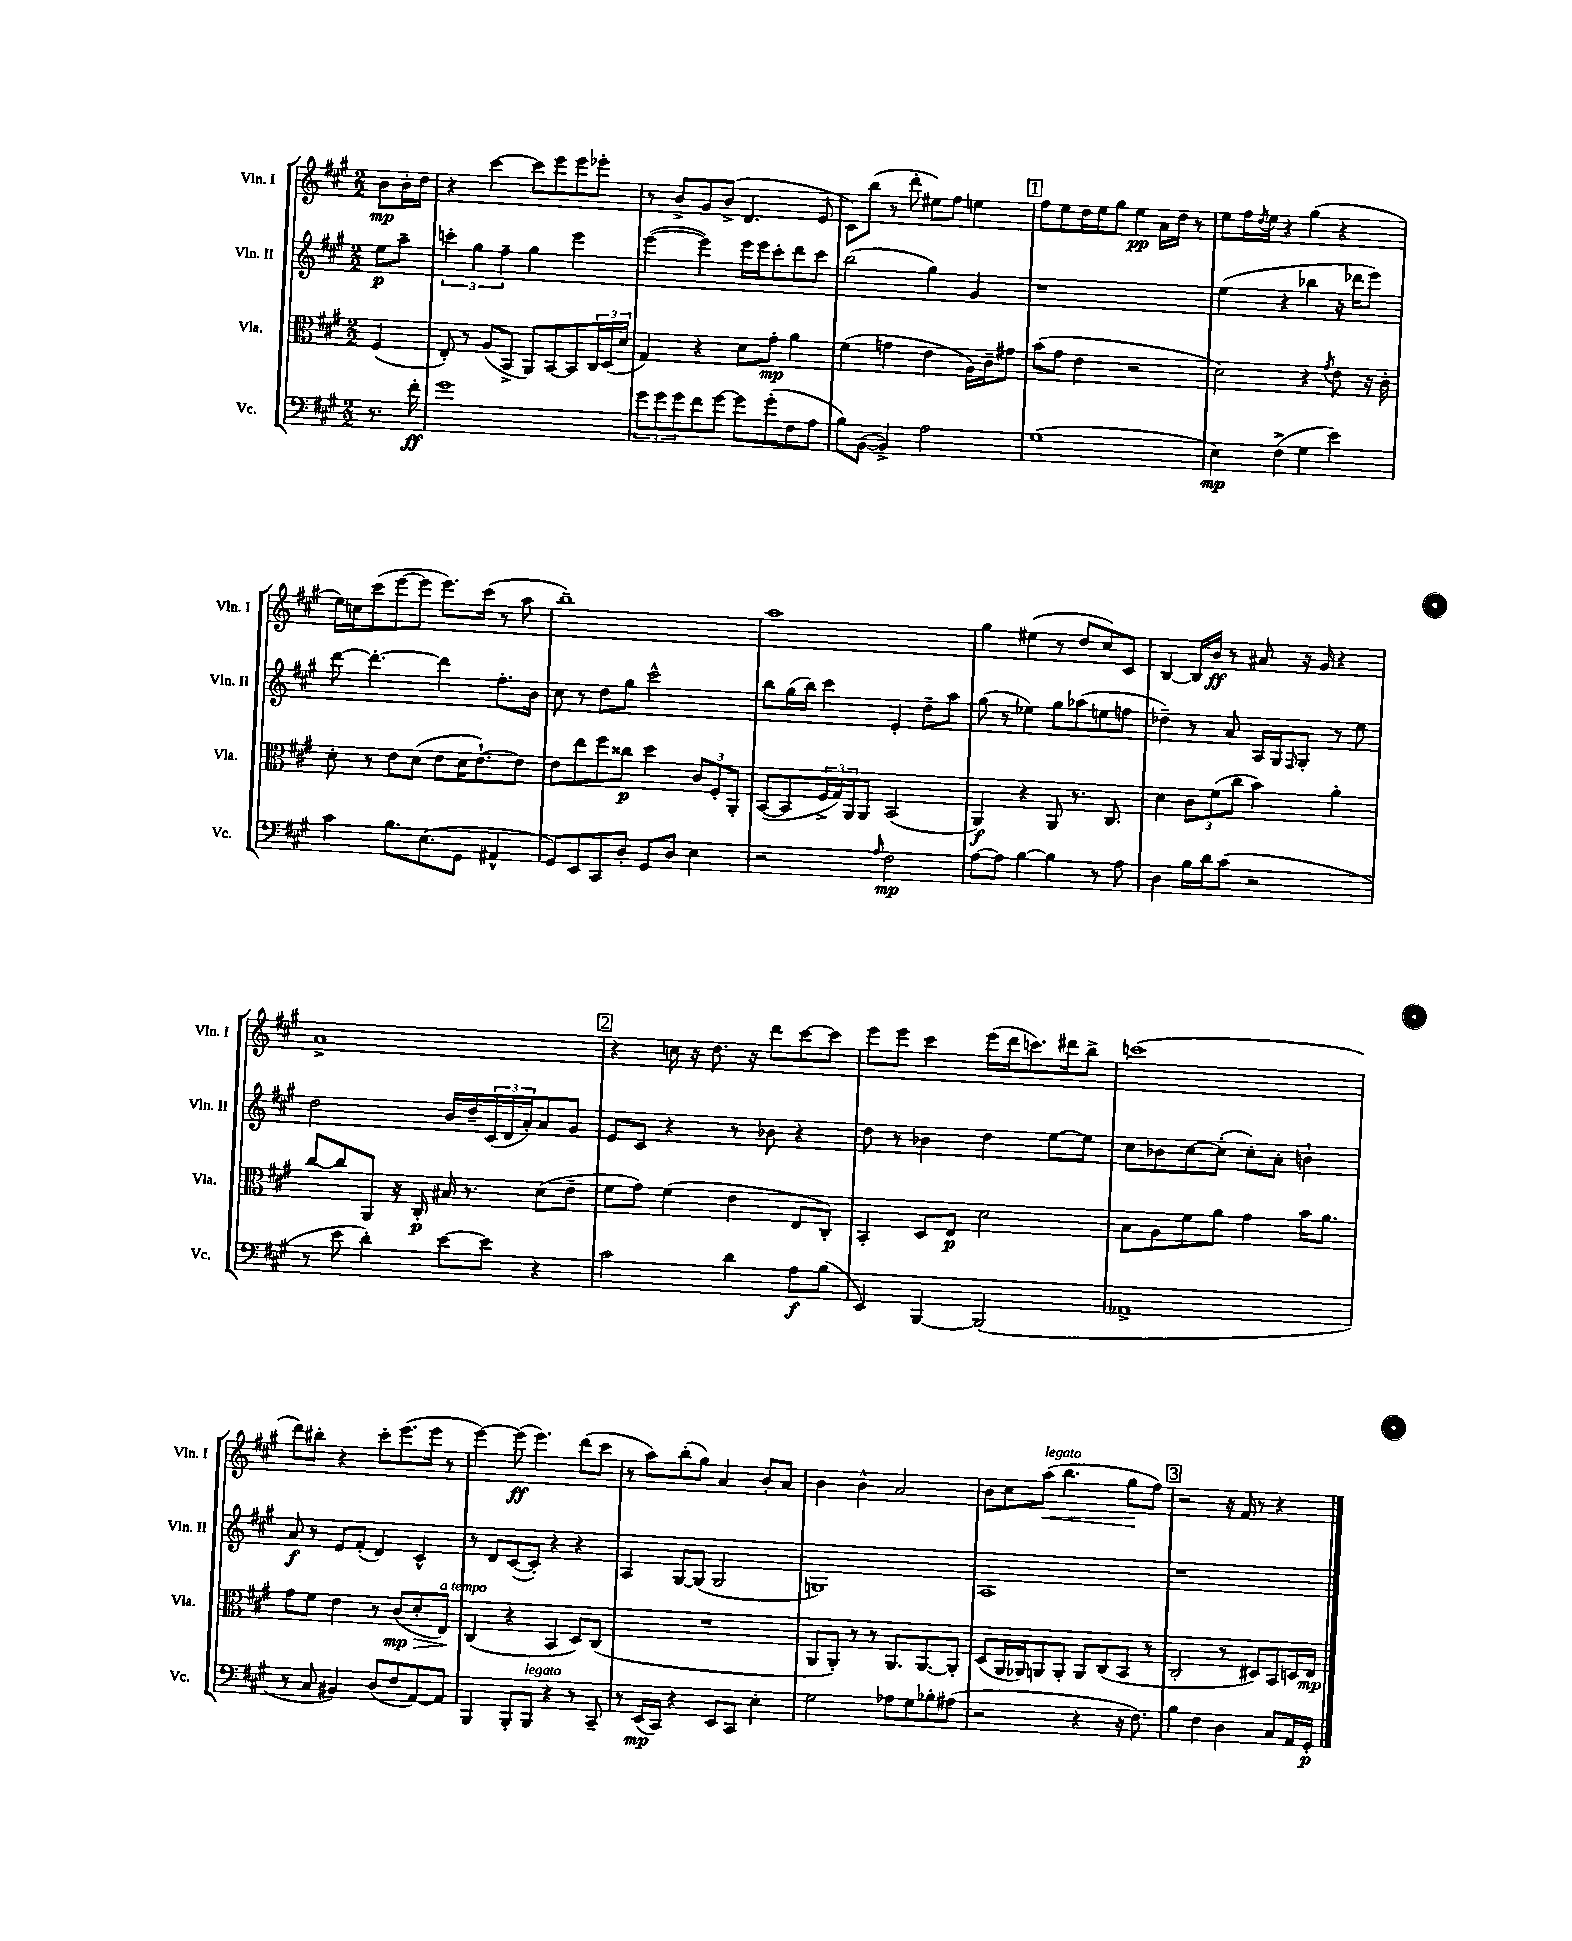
<<
\new StaffGroup <<
\new Staff = "s0" \with { instrumentName = "Vln. I" shortInstrumentName = "Vln. I" } {
    \clef treble \key a \major \numericTimeSignature \time 2/2 \partial 4
    b'8\mp b'16-. d''16 |
    r4 cis'''4~ cis'''8 e'''8 e'''8 ees'''8-. |
    r8 b'8-> gis'8 b'8->( d'4. e'8 |
    cis'8) b''8( r8 d'''8-. eis''8) fis''8 e''4 |
    \mark \markup { \box "1" } fis''8 e''8 d''16 e''16 gis''8 e''4\pp a'16 d''16 r8 |
    e''8 fis''16 \acciaccatura { d''8 } e''16 r4 gis''4( r4 |
    e''16) c''16 cis'''8( e'''8~ e'''8 e'''8.) cis'''16( r8 a''8 |
    b''1--) |
    a''1 |
    gis''4 eis''4( r8 d''8 cis''8) cis'8 |
    b4~ b16 b'16\ff r8 ais'8 r16 gis'16 r4 |
    a'1-> |
    \mark \markup { \box "2" } r4 c''16 r16 d''8. r16 d'''8 cis'''8~ cis'''8 |
    e'''8 e'''8 cis'''4 e'''16( d'''16 c'''8.) dis'''16 b''8-> |
    c'''1( |
    d'''8) bis''8-. r4 cis'''8-. e'''8.( e'''16 r8 |
    e'''4~) e'''8\ff( e'''4.) d'''8( cis'''8 |
    r8 a''8) b''8-.( gis''8) a'4 b'8-. a'8 |
    b'4 b'4-^ a'2 |
    b'8 cis''8 a''8\<^\markup { \italic "legato" }( b''4. gis''8\! fis''8) |
    \mark \markup { \box "3" } r2 r16 fis'16 r8 r4 \bar "|." |
}
\new Staff = "s1" \with { instrumentName = "Vln. II" shortInstrumentName = "Vln. II" } {
    \clef treble \key a \major \numericTimeSignature \time 2/2 \partial 4
    e''8\p a''8-- |
    \tuplet 3/2 { c'''4-. gis''4 fis''4-- } gis''4 e'''4 |
    e'''4~( e'''4) e'''16 e'''16 cis'''8-. d'''8 cis'''8 |
    b''2( gis''4) gis'4 |
    \mark \markup { \box "1" } r1 |
    e''4( r4 bes''4 r16 des'''16 e'''8) |
    d'''8~ d'''4.~-. d'''4 fis''8.-. b'16 |
    cis''8 r8 d''8 gis''8 cis'''2-^ |
    b''8 gis''16( b''16) cis'''4 e'4-. d''8-- a''8 |
    gis''8( r8 ees''4) gis''8 aes''8( e''8 f''8 |
    des''4--) r8 a'8 a16 gis16 \grace { fis16 } gis8-. r8 e''8 |
    d''2 b'16 d''16-- \tuplet 3/2 { cis'16( d'16 a'16-.) } a'8 gis'8 |
    \mark \markup { \box "2" } e'8 cis'8 r4 r8 bes'8 r4 |
    d''8 r8 bes'4 d''4 e''8~ e''8 |
    cis''8 bes'8 cis''8~ cis''8-.( cis''8-.) a'8-. b'4-! |
    a'8\f r8 e'8 fis'8-.( d'4) cis'4-^ |
    r8 d'8 cis'8~( cis'8-.) r4 r4 |
    a4 gis8~ gis8( gis2 |
    g1) |
    a1 |
    \mark \markup { \box "3" } r1 \bar "|." |
}
\new Staff = "s2" \with { instrumentName = "Vla." shortInstrumentName = "Vla." } {
    \clef alto \key a \major \numericTimeSignature \time 2/2 \partial 4
    fis4( |
    e8-.) r8 a8( b,8-> a,8) b,8~ b,8 \tuplet 3/2 { cis16 d16( d'16 } |
    gis4) r4 d'8 gis'8-.\mp a'4 |
    fis'4( g'4 e'4 a16) cis'16-- gis'8 |
    \mark \markup { \box "1" } b'8( gis'8 e'4 r2 |
    d'2) r4 \acciaccatura { gis'8 } e'8 r16 cis'16-. |
    d'8-. r8 e'8 d'8( e'8 d'16 e'8.~-!) e'8 |
    e'8 e''8 fis''8 cisis''8\p d''4 \tuplet 3/2 { cis'8 fis8-. a,8-. } |
    b,8~( b,8 \tuplet 3/2 { fis16-> gis16) a,16 } a,8 b,2( |
    a,4\f) r4 a,8 r8. cis8. |
    d'4 \tuplet 3/2 { cis'8 fis'8( cis''8 } b'4) a'4-. |
    cis''8~ cis''8 a,8 r16 cis16-.\p bis16 r8. d'8( e'8-- |
    \mark \markup { \box "2" } fis'8 gis'8) fis'4( e'4 e8 cis8-.) |
    b,4-. d8 e8\p d'2 |
    b8 a8 fis'8 a'8 gis'4 b'16 a'8. |
    gis'8 fis'8 e'4 r8 cis'8\mp\>( d'8-. e8\!^\markup { \italic "a tempo" }) |
    cis4( r4 b,4 d8) cis8( |
    R1 |
    a,8 a,8-.) r8 r8 a,8. a,8.~ a,8-. |
    d8( a,16 aes,16) a,8 a,8-. a,8 cis8( b,8 r8 |
    \mark \markup { \box "3" } cis2-. r8 dis8) b,8 d16 e16\mp \bar "|." |
}
\new Staff = "s3" \with { instrumentName = "Vc." shortInstrumentName = "Vc." } {
    \clef bass \key a \major \numericTimeSignature \time 2/2 \partial 4
    r8. fis'16-.\ff |
    gis'1 |
    \tuplet 3/2 { gis'8 gis'8 gis'8 } fis'8 gis'8~ gis'8 gis'8-.( fis8 a8 |
    b8) b,8~( b,4->) a2 |
    \mark \markup { \box "1" } gis1( |
    e4\mp) fis4->( gis4 e'4) |
    cis'4 b8. e8.( gis,8 ais,4-^ |
    gis,8) e,8 cis,8 d8-. gis,8 d8 e4 |
    r2 \grace { a16 } fis2\mp |
    a8~ a8 b4~ b4 r8 a8 |
    d4 b16 d'16 cis'8( r2 |
    r8 e'8 d'4-.) e'8~ e'8 r4 |
    \mark \markup { \box "2" } cis'2 d'4 a8\f b8( |
    e,4) b,,4~ b,,2( |
    aes,1-> |
    r8 cis8 bis,4) d8( fis8 a,8~) a,8 |
    b,,4 b,,8-. b,,8^\markup { \italic "legato" } r4 r8 cis,8-- |
    r8 e,16\mp( cis,16) r4 e,8 cis,8 e4-. |
    gis2 aes8 gis8 bes8-. ais8( |
    r2 r4 r16 fis8.) |
    \mark \markup { \box "3" } b4 fis4 d4 cis8 a,16 gis,16-.\p \bar "|." |
}
>>
>>
\layout { \context { \Score \remove "Bar_number_engraver" } }
